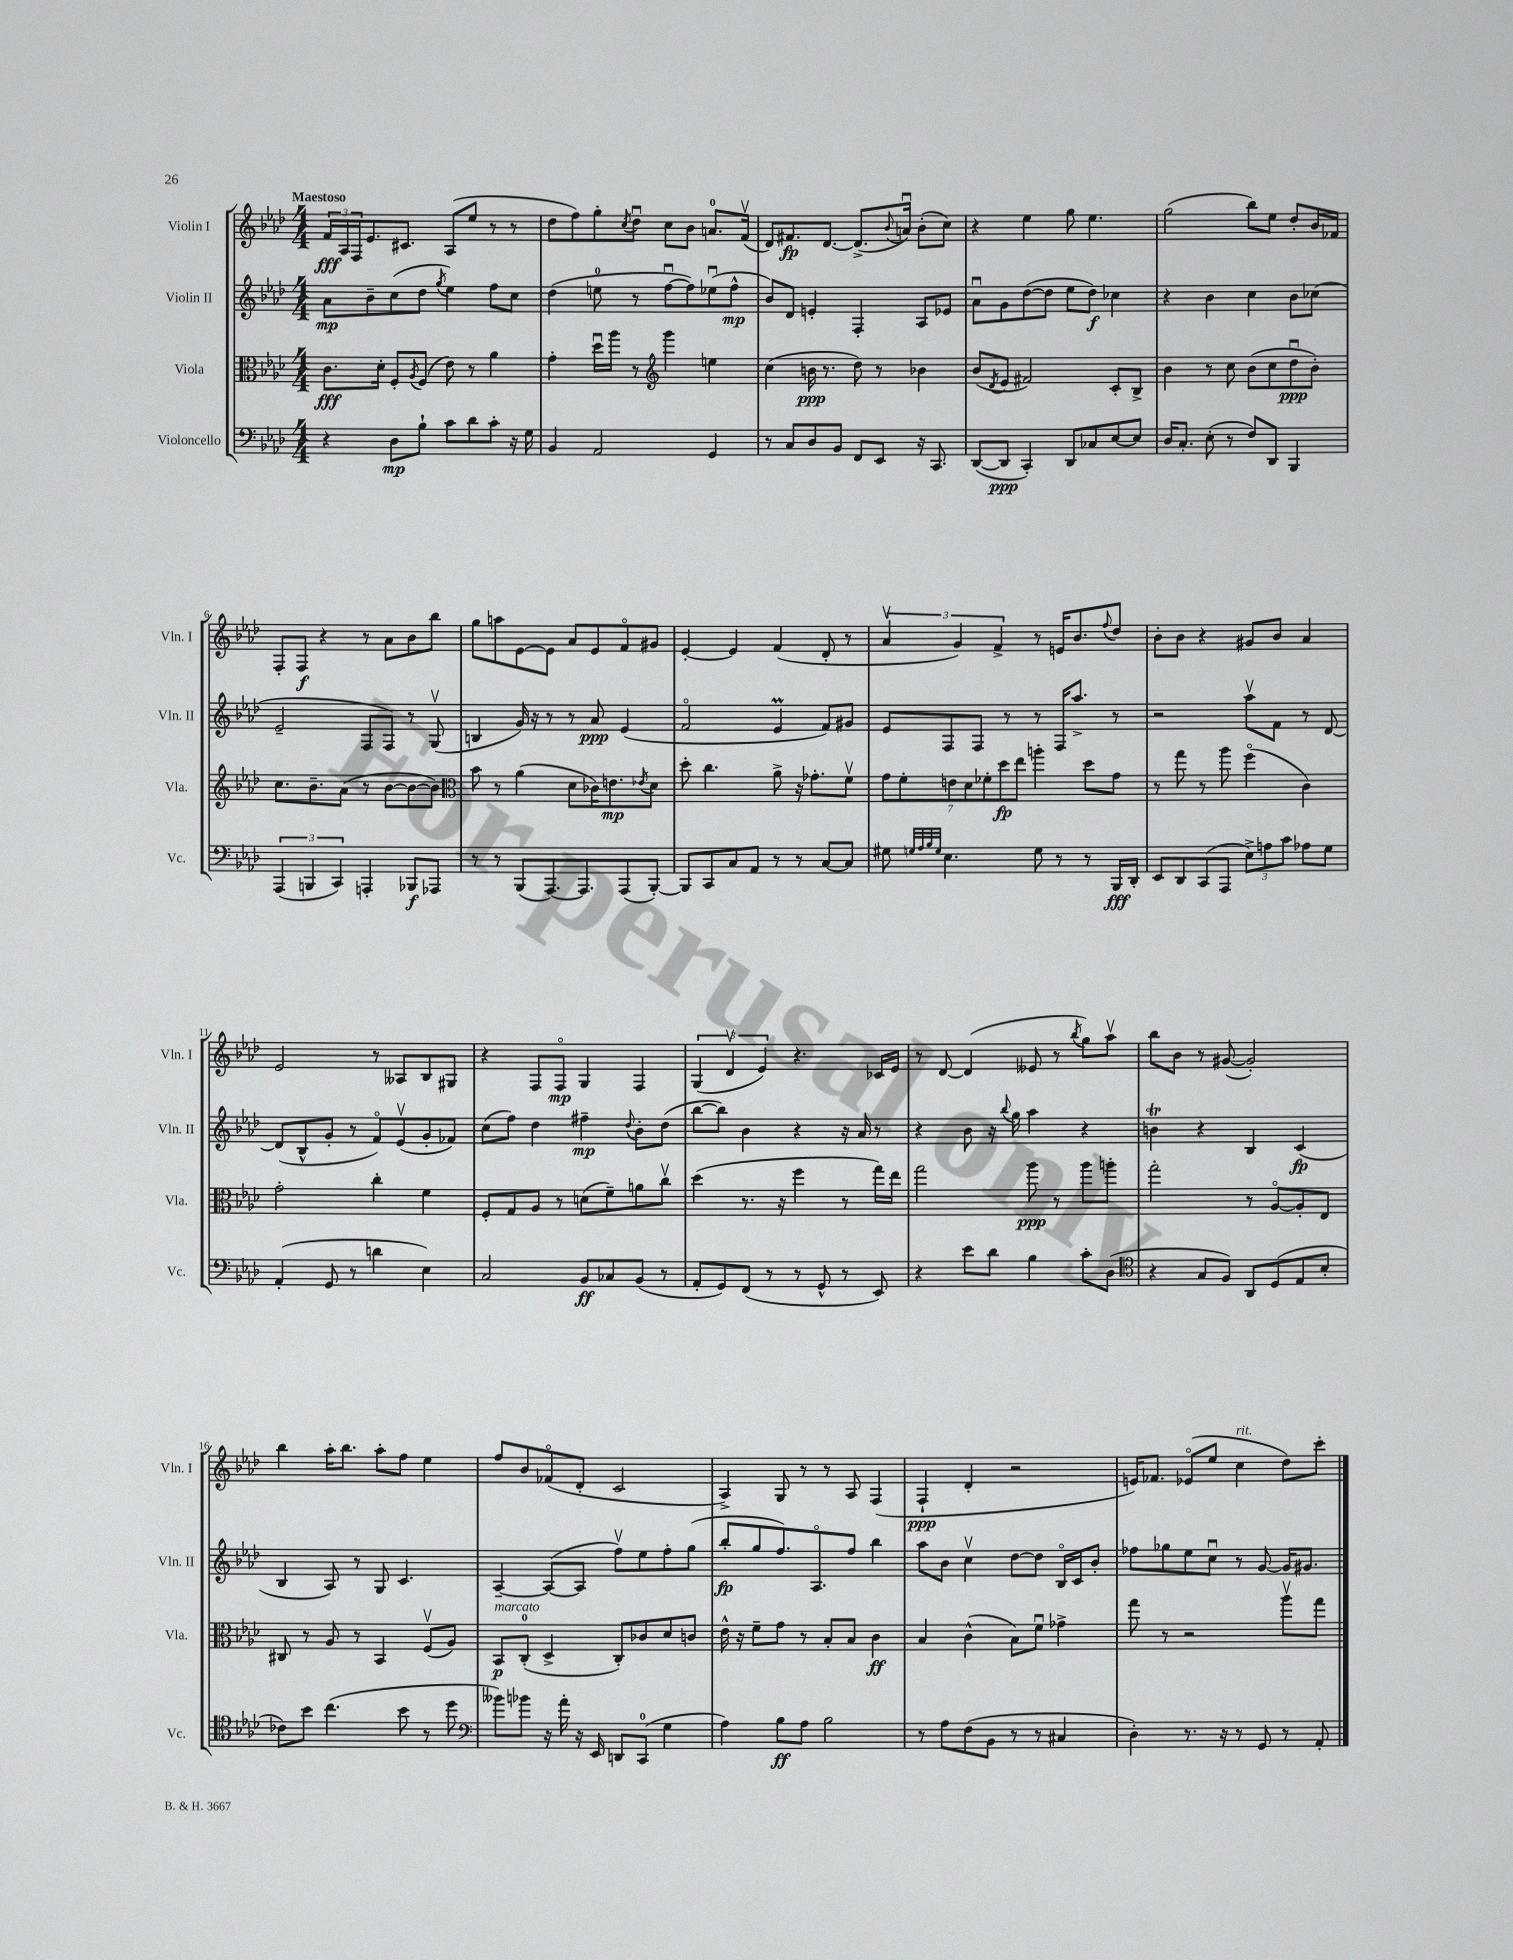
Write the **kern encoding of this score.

**kern	**dynam	**kern	**dynam	**kern	**dynam	**kern	**dynam
*part4	*part4	*part3	*part3	*part2	*part2	*part1	*part1
*staff4	*staff4	*staff3	*staff3	*staff2	*staff2	*staff1	*staff1
*I"Violoncello	*	*I"Viola	*	*I"Violin II	*	*I"Violin I	*
*I'Vc.	*	*I'Vla.	*	*I'Vln. II	*	*I'Vln. I	*
*clefF4	*	*clefC3	*	*clefG2	*	*clefG2	*
*k[b-e-a-d-]	*	*k[b-e-a-d-]	*	*k[b-e-a-d-]	*	*k[b-e-a-d-]	*
*M4/4	*	*M4/4	*	*M4/4	*	*M4/4	*
=1	=1	=1	=1	=1	=1	=1	=1
!	!	!	!	!	!	!LO:TX:a:B:t=Maestoso	!
4r	.	8.c\L	fff	8a-\L	mp	24f/LL	fff
.	.	.	.	.	.	24A-/	.
.	.	.	.	.	.	24F/J	.
.	.	.	.	8b-~\	.	8.e-/	.
.	.	16d-'\Jk	.	.	.	.	.
8D-\L	mp	8F'/L	.	(8cc\	.	.	.
.	.	.	.	.	.	8.c#X/J	.
.	.	8qA-/	.	.	.	.	.
8B-`\J	.	(8F/J	.	8dd-\J	.	.	.
.	.	.	.	8qgg/	.	.	.
8c\L	.	8e-\)	.	4ee-\)	.	(8A-/L	.
8d-\	.	8r	.	.	.	8ee-/J	.
8c'\J	.	4a-\	.	8ff\L	.	8r	.
16r	.	.	.	8cc\J	.	8r	.
16G\	.	.	.	.	.	.	.
=2	=2	=2	=2	=2	=2	=2	=2
4BB-/	.	4g'\	.	(4dd-\	.	8dd-\L	.
.	.	.	.	.	.	8ff\)	.
2AA-/	.	16dd-u\LL	.	8een\	.	8gg'\	.
.	.	16aa-\JJ	.	.	.	.	.
.	.	.	.	.	.	8qcc/	.
.	.	8r	.	8r	.	8dd-u\J	.
*	*	*clefG2	*	*	*	*	*
.	.	4ggg\	.	[8ffu\L	.	8cc\L	.
.	.	.	.	8ff\])	.	8b-\J	.
4GG/	.	4een\	.	(8ee-Xu\	.	8.an/L	.
.	.	.	.	8ff^^\J	mp	.	.
.	.	.	.	.	.	(16fv/Jk	.
=3	=3	=3	=3	=3	=3	=3	=3
8r	.	(4cc\	.	8b-/L)	.	8d-/L)	.
8C/L	.	.	.	8d-/J	.	8.f#X/	fp
8D-/	.	16bn\	ppp	4en'/	.	.	.
.	.	8.r	.	.	.	[8.d-/J	.
8BB-/J	.	.	.	.	.	.	.
8FF/L	.	8dd-\)	.	4F'/	.	(8.d-^/L]	.
8EE-/J	.	8r	.	.	.	.	.
.	.	.	.	.	.	8qqb-/	.
.	.	.	.	.	.	16anu/Jk)	.
16r	.	4b-X\	.	8A-/L	.	(8b-'\L	.
8.CC/	.	.	.	.	.	.	.
.	.	.	.	8e-X/J	.	8cc\J)	.
=4	=4	=4	=4	=4	=4	=4	=4
([8DD-/L	.	(8b-/L	.	8a-u\L	.	4r	.
.	.	8qd-/	.	.	.	.	.
8DD-/J]	ppp	8e-/J	.	8g\	.	.	.
4CC'/)	.	2f#X/)	.	([8dd-\	.	4ee-\	.
.	.	.	.	8dd-\J]	.	.	.
8DD-/L	.	.	.	8ee-\L	.	8gg\	.
8C-X/	.	.	.	8dd-\J)	f	4.ee-\	.
[8E-/	.	8c'/L	.	4cc-X\	.	.	.
8E-/J]	.	8B-^/J	.	.	.	.	.
=5	=5	=5	=5	=5	=5	=5	=5
16D-/KL	.	4b-\	.	4r	.	(2gg\	.
8.C'/J	.	.	.	.	.	.	.
(8E-'\	.	8r	.	4b-\	.	.	.
8r	.	8cc\	.	.	.	.	.
8F/L)	.	(8b-\L	.	4cc\	.	8bb-\L)	.
8DD-/J	.	8cc\	.	.	.	8ee-\J	.
4BBB-/	.	8dd-u\	ppp	8b-\L	.	8dd-'/L	.
.	.	8b-'\J)	.	(8cc-X\J	.	16b-/L	.
.	.	.	.	.	.	16f-X/JJ	.
!!LO:LB:g=z
=6	=6	=6	=6	=6	=6	=6	=6
(6AAA-/	.	8.cc\L	.	2e-~/	.	8F'/L	.
.	.	.	.	.	.	8F/J	f
6BBBn/	.	.	.	.	.	.	.
.	.	8.b-~\	.	.	.	.	.
.	.	.	.	.	.	4r	.
6CC/)	.	.	.	.	.	.	.
.	.	(8a-\J	.	.	.	.	.
4AAAn'/	.	8r	.	8F/L	.	8r	.
.	.	[8b-\L	.	8F/J)	.	8a-\L	.
8BBB-X/L	f	8b-\_	.	8r	.	8b-\	.
8AAA-X/J	.	8b-\J])	.	(8Gv/	.	8bb-\J	.
=7	=7	=7	=7	=7	=7	=7	=7
*	*	*clefC3	*	*	*	*	*
8r	.	8b-\	.	4Bn/	.	8gg\L	.
8r	.	8r	.	.	.	8aan\	.
(8BBB-/L	.	(4a-\	.	16g/)	.	[8e-\	.
.	.	.	.	16r	.	.	.
[8.AAA-/)	.	.	.	8r	.	8e-\J]	.
.	.	8d-\L	.	8r	.	8a-/L	.
8.AAA-/]	.	.	.	.	.	.	.
.	.	16c-X\K)	.	8a-/	ppp	8e-/	.
.	.	8.en\	mp	.	.	.	.
(8AAA-/	.	.	.	(4e-/	.	8f/	.
.	.	8qe-X/	.	.	.	.	.
[8BBB-'/J)	.	8d-\J	.	.	.	8g#X/J	.
=8	=8	=8	=8	=8	=8	=8	=8
8BBB-/L]	.	8dd-'\	.	2f/	.	[4e-'/	.
8CC/	.	4.cc\	.	.	.	.	.
8C/	.	.	.	.	.	4e-/]	.
8AA-/J	.	.	.	.	.	.	.
8r	.	8a-^\	.	4e-M/	.	(4f/	.
8r	.	16r	.	.	.	.	.
.	.	8.g-X'\L	.	.	.	.	.
[8C/L	.	.	.	8f/L)	.	8d-'/	.
8C/J]	.	8fv\J	.	8g#X/J	.	8r	.
=9	=9	=9	=9	=9	=9	=9	=9
8G#X\	.	14g\L	.	8e-/L	.	6a-v/	.
.	.	14f'\	.	.	.	.	.
32qqGn/LLL	.	.	.	.	.	.	.
32qqA-/	.	.	.	.	.	.	.
32qqB-/	.	.	.	.	.	.	.
32qqG/JJJ	.	.	.	.	.	.	.
4.E-\	.	.	.	8F/	.	.	.
.	.	14en\	.	.	.	.	.
.	.	.	.	.	.	6g/)	.
.	.	14d-\	.	.	.	.	.
.	.	.	.	8F/J	.	.	.
.	.	14f-X'\	.	.	.	.	.
.	.	.	.	.	.	6f^/	.
.	.	14dd-\	fp	.	.	.	.
.	.	.	.	8r	.	.	.
.	.	14ee-\J	.	.	.	.	.
8G\	.	4aan'\	.	8r	.	8r	.
8r	.	.	.	16F/KL	.	16en/KL	.
.	.	.	.	8.aa-^/J	.	8.b-/	.
8r	.	8dd-\L	.	.	.	.	.
.	.	.	.	.	.	8qqff/	.
16BBB-/LL	fff	8g\J	.	8r	.	8dd-/J	.
16DD-'/JJ	.	.	.	.	.	.	.
=10	=10	=10	=10	=10	=10	=10	=10
8EE-/L	.	8r	.	2r	.	8b-'\L	.
8DD-/	.	8gg\	.	.	.	8b-\J	.
(8CC/	.	8r	.	.	.	4r	.
8AAA-/J	.	8aa-\	.	.	.	.	.
12E-^\L)	.	(4ff\	.	8aa-v\L	.	8g#X/L	.
12An\	.	.	.	.	.	.	.
.	.	.	.	8f\J	.	8b-/J	.
12c\J	.	.	.	.	.	.	.
8A-X\L	.	4c\)	.	8r	.	4a-/	.
8G\J	.	.	.	[8d-/	.	.	.
!!LO:LB:g=z
=11	=11	=11	=11	=11	=11	=11	=11
(4AA-'/	.	2g'\	.	(8d-/L]	.	2e-/	.
.	.	.	.	8B-^^/	.	.	.
8GG/	.	.	.	8g'/J	.	.	.
8r	.	.	.	8r	.	.	.
4dn\	.	4cc'\	.	8f/L)	.	8r	.
.	.	.	.	(8e-v/	.	8A--X/L	.
4E-\)	.	4f\	.	8g'/	.	8B-/	.
.	.	.	.	8f-X/J)	.	8G#X/J	.
=12	=12	=12	=12	=12	=12	=12	=12
2C/	.	8F'/L	.	(8cc\L	.	4r	.
.	.	8G/	.	8ff\J)	.	.	.
.	.	8A-/J	.	4dd-\	.	8F/L	.
.	.	8r	.	.	.	8F/J	mp
8BB-/L	ff	(8dn\L	.	4ff#X~\	mp	4G/	.
8C-X/	.	8f~\)	.	.	.	.	.
.	.	.	.	8qqdd-/	.	.	.
(8BB-/J	.	8an\	.	8b-'\L	.	4F/	.
8r	.	8ccv\J	.	(8dd-\J	.	.	.
=13	=13	=13	=13	=13	=13	=13	=13
8AA-'/L	.	(4dd-\	.	[8bb-\L	.	(6G/	.
8GG/)	.	.	.	8bb-\J])	.	.	.
.	.	.	.	.	.	6d-v/	.
(8FF/J	.	8.r	.	4b-\	.	.	.
.	.	.	.	.	.	6e-/)	.
8r	.	.	.	.	.	.	.
.	.	16r	.	.	.	.	.
8r	.	4ff\	.	4r	.	4.r	.
8GG^^/	.	.	.	.	.	.	.
8r	.	8r	.	16r	.	.	.
.	.	.	.	16a-/	.	.	.
8EE-/)	.	16gg\LL)	.	8r	.	16c-X/LL	.
.	.	16ee-\JJ	.	.	.	16e-/JJ	.
=14	=14	=14	=14	=14	=14	=14	=14
4r	.	2gg\	.	4r	.	8r	.
.	.	.	.	.	.	[8d-/	.
8e-\L	.	.	.	8b-\	.	(4d-/]	.
8d-\J	.	.	.	16r	.	.	.
.	.	.	.	8qqbb-/	.	.	.
.	.	.	.	16gg\	.	.	.
4B-\	.	8aa-\	ppp	4aa-\	.	8e--X/	.
.	.	8r	.	.	.	8r	.
.	.	.	.	.	.	8qbb-/	.
8c'\L	.	8aa-\L	.	4r	.	8gg\L)	.
(8D-\J	.	8aan'\J	.	.	.	8aa-v\J	.
=15	=15	=15	=15	=15	=15	=15	=15
*clefC4	*	*	*	*	*	*	*
4r	.	2gg'\	.	4bnt\	.	8bb-\L	.
.	.	.	.	.	.	8b-\J	.
8G/L	.	.	.	4r	.	8r	.
8F/J)	.	.	.	.	.	([8g#X/	.
8AA-/L	.	8r	.	4B-/	.	2g#'/])	.
(8D-/	.	[8A-/L	.	.	.	.	.
8E-/	.	8A-'/]	.	(4c/	fp	.	.
8B-'/J	.	8E-/J	.	.	.	.	.
!!LO:LB:g=z
=16	=16	=16	=16	=16	=16	=16	=16
8c-X\L)	.	8C#X/	.	4B-/	.	4bb-\	.
8b-\J	.	8r	.	.	.	.	.
(4.cc\	.	8A-/	.	8A-/)	.	16aa-'\KL	.
.	.	.	.	.	.	8.bb-\J	.
.	.	8r	.	8r	.	.	.
.	.	4BB-/	.	8G/	.	8aa-'\L	.
8b-\	.	.	.	4.c/	.	8ff\J	.
8r	.	(8Fv/L	.	.	.	4ee-\	.
8dd-\	.	8A-/J)	.	.	.	.	.
=17	=17	=17	=17	=17	=17	=17	=17
*clefF4	*	*	*	*	*	*	*
!	!	!LO:TX:a:i:t=marcato	!	!	!	!	!
8b--X\L)	.	8BB-/L	p	[4A-~/	.	8ff/L	.
8b-X\J	.	(8C'/J	.	.	.	8b-/	.
16r	.	4D-^/	.	(8A-/L_	.	(8f-X/	.
16a-'\	.	.	.	.	.	.	.
16r	.	.	.	8A-/J]	.	8d-'/J	.
16EE-/	.	.	.	.	.	.	.
8DDn/L	.	8C'/L)	.	8ffv\L)	.	2c/	.
(8CC/J	.	8c-X/	.	8ee-\	.	.	.
4G\	.	8d-/	.	8ff'\	.	.	.
.	.	8cn/J	.	(8gg\J	.	.	.
=18	=18	=18	=18	=18	=18	=18	=18
4A-\)	.	16e-^^\	.	8bb-'/L	fp	4A-^/)	.
.	.	16r	.	.	.	.	.
.	.	8f~\L	.	8gg/	.	.	.
8B-\L	ff	8g\J	.	8.ff/)	.	8G/	.
8A-\J	.	8r	.	.	.	8r	.
.	.	.	.	8.A-/	.	.	.
2B-\	.	8B-'/L	.	.	.	8r	.
.	.	8B-/J	.	8ff/J	.	8A-/	.
.	.	4c\	ff	4bb-\	.	(4F/	.
=19	=19	=19	=19	=19	=19	=19	=19
8r	.	4B-/	.	8aa-\L	.	4F`/	ppp
8A-\L	.	.	.	8b-\J	.	.	.
(8F\	.	(4c^^\	.	4ccv\	.	4d-'/	.
8BB-\J	.	.	.	.	.	.	.
8r	.	8B-\L)	.	[8dd-\L	.	2r	.
8r	.	8fu\J	.	8dd-\J]	.	.	.
4C#X/	.	4g-X^\	.	16B-/LL	.	.	.
.	.	.	.	16c/J	.	.	.
.	.	.	.	8b-'/J	.	.	.
=20	=20	=20	=20	=20	=20	=20	=20
4D-'\)	.	8gg\	.	8ff-X\L	.	16en/KL)	.
.	.	.	.	.	.	8.f-X/J	.
.	.	8r	.	8gg-X\	.	.	.
8.r	.	2r	.	8ee-\	.	(8e-X/L	.
.	.	.	.	8ccu\J	.	8ee-/J	.
16r	.	.	.	.	.	.	.
!	!	!	!	!	!	!LO:TX:a:i:t=rit.	!
8r	.	.	.	8r	.	4cc\	.
8GG/	.	.	.	[8g/	.	.	.
8r	.	8aa-v\L	.	16g/KL]	.	8dd-\L)	.
.	.	.	.	8.g#X/J	.	.	.
8AA-'/	.	8gg\J	.	.	.	8ccc'\J	.
==	==	==	==	==	==	==	==
*-	*-	*-	*-	*-	*-	*-	*-
